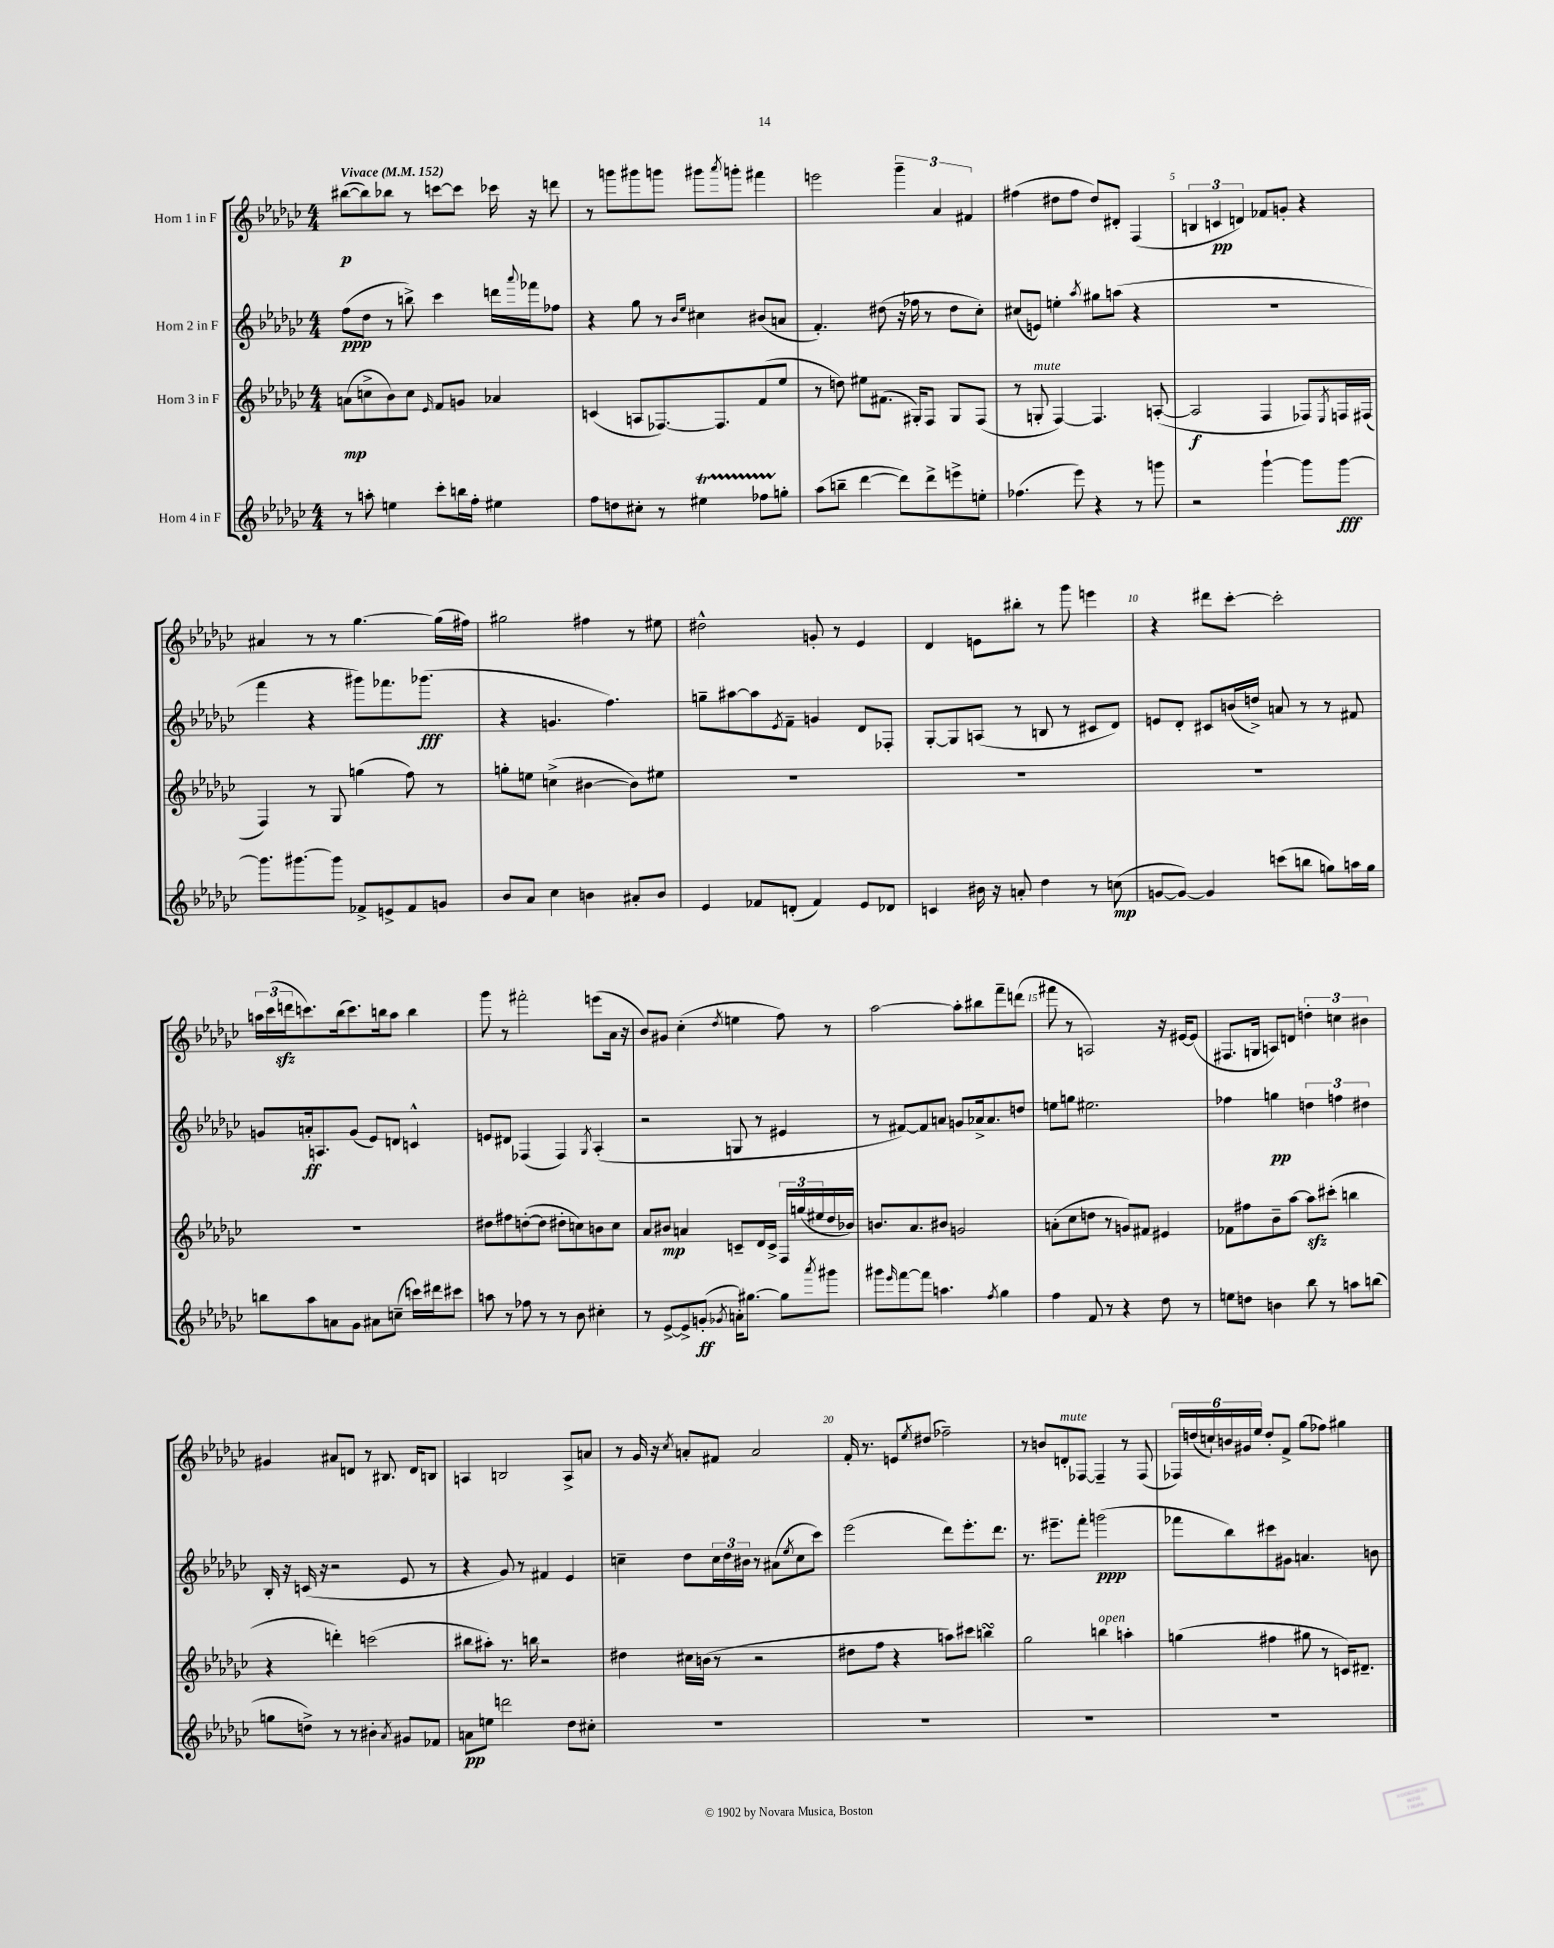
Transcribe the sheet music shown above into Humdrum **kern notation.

**kern	**kern	**kern	**kern
*staff4	*staff3	*staff2	*staff1
*clefG2	*clefG2	*clefG2	*clefG2
*k[b-e-a-d-g-c-]	*k[b-e-a-d-g-c-]	*k[b-e-a-d-g-c-]	*k[b-e-a-d-g-c-]
*M4/4	*M4/4	*M4/4	*M4/4
*MM152	*MM152	*MM152	*MM152
8r	(8a	(8ff	([8bb#
8aa'	8cc^	8dd-	8bb#])
4ee	8b-)	8r	8bb-
.	8cc	8bb^)	8r
.	16qqe-	.	.
8ccc-'	8f	4ccc-	[8ccc
16bb	8g	.	8ccc]
16ff'	.	.	.
4ee#	4a-	16ddd	16ccc-
.	.	8qqaaa-	.
.	.	16fff-	16r
.	.	8ff-	8ddd
=	=	=	=
8ff	(4c	4r	8r
8dd	.	.	8ggg
8cc#'	8A	8gg-	8ggg#
8r	[8.F-)	8r	8ggg
.	.	16qqb-	.
.	.	16qqee-	.
4ee#	.	4cc#	8ggg#
.	8.F-]	.	.
.	.	.	8qaaa-
.	.	.	8ggg'
8ff-	(8f	(8b#	4fff#
8gg'	8ee-	8a	.
=	=	=	=
(8aa-	8r	4.f')	2eee
8bb~	8dd)	.	.
[4ddd-	8ee#	.	.
.	(8.f#	(8dd#	.
8ddd-])	.	16r	6ggg-~
.	16G#')	16ff-	.
8ddd-^	8F	8r	.
.	.	.	6a-
8eee^	8G#	8dd#	.
.	.	.	6f#
8ee'	(8F	8cc-')	.
=	=	=	=
(4.ff-	8r	(8cc#	(4ff#
.	8G'	8e)	.
.	[4F)	4ee'	8dd#
8eee-)	.	.	8ff#
.	.	8qaa-	.
4r	4.F]	8gg#	8dd#)
.	.	(8aa	8d#'
8r	.	4r	(4F
8ggg	([8A'	.	.
=	=	=	=
2r	2A]	1r	6B
.	.	.	6c
.	.	.	6d)
[4ggg-`	4F	.	8f-
.	.	.	8g'
8ggg-]	8F-)	.	4r
.	8qE-	.	.
[8ggg-	16F	.	.
.	(16F#	.	.
=	=	=	=
8.ggg-]	4F)	4fff	4a#
[8.ggg#	.	.	.
.	8r	4r	8r
8ggg#]	8G-	.	8r
8f-^	(4gg	8ggg#)	[4.gg-
8e^	.	8.fff-	.
8f-	8ff)	.	.
.	.	(8.ggg-	.
8g	8r	.	(16gg-]
.	.	.	16ff#)
=	=	=	=
8b-	8gg'	4r	2gg#
8a-	8ee	.	.
4cc-	(4cc^	4.g	.
4b	[4b#	.	4ff#
.	.	4.ff)	.
8a#'	8b#])	.	8r
8b	8ee#	.	8ee#
=	=	=	=
4e-	1r	8gg~	2dd#^^
.	.	[8aa#	.
8f-	.	8aa#]	.
.	.	8qe-	.
(8d'	.	8f~	.
4f-)	.	4g	8g'
.	.	.	8r
8e-	.	8d-	4e-
8d-	.	8F-'	.
=	=	=	=
4c	1r	[8G-'	4d-
.	.	8G-]	.
16b#	.	(8A	8e
16r	.	.	.
8a'	.	8r	8bb#'
4dd-	.	8B	8r
.	.	8r	8ggg-
8r	.	8c#	4eee
(8cc	.	8d-)	.
=	=	=	=
[8g	1r	8e	4r
8g_)	.	8d-'	.
4g]	.	8c#	8ddd#
.	.	(16b	[8ccc-'
.	.	16dd^)	.
(8ccc	.	8a	2ccc-']
8bb	.	8r	.
8gg)	.	8r	.
16aa	.	8f#	.
16gg	.	.	.
=	=	=	=
8bb	1r	8g	24aa
.	.	.	(24ccc-
.	.	.	24ddd
8aa-	.	16a'	8.ccc)
.	.	8.A	.
8a	.	.	.
.	.	.	(16bb-
8g-	.	(8g	8.ccc)
8a#	.	8e-)	.
.	.	.	16bb
(8cc~	.	8d	8aa
16ccc)	.	4c^^	4bb
16ddd#	.	.	.
8ccc#	.	.	.
=	=	=	=
8aa	8dd#	8e	8ggg-
8r	8ff#	8d#	8r
8ff-	([8dd'	(4F-	2fff#'
8r	8dd]	.	.
8r	8dd#'	4F-)	.
8b-	8cc)	.	.
.	.	8qG-	.
4cc#'	8b	(4A-'	(8eee
.	8cc	.	16a-
.	.	.	16r
=	=	=	=
8r	8a-	2r	8b-)
[8e-^	8b#	.	8g#
8e-^]	4a	.	(4cc-'
(8g'	.	.	.
8qg-	.	.	8qdd-
16a')	8c~	8G	4ee
[8.gg#	.	.	.
.	16d-	8r	.
.	16c^	.	.
8gg#]	24F	4e#	8ff)
.	(24gg	.	.
.	24ee#	.	.
8qaaa-	.	.	.
8ggg#	16dd-	.	8r
.	16b-)	.	.
=	=	=	=
8ggg#	8.b	8r	[2aa-
16qqeee-	.	.	.
[8fff	.	[8f#)	.
.	8.a-	.	.
8fff]	.	8f#]	.
4.aa	8b#	8a	.
.	2g	8g	8aa-']
.	.	16a-^	8bb#
.	.	8.a-	.
8qff	.	.	.
4gg-	.	.	8fff~
.	.	8dd	(8ddd
=	=	=	=
4ff	(8a'	8ee	8fff#
.	8cc-	8gg	8r
8f	8dd	2.ee#	2A)
8r	8r	.	.
4r	8g)	.	.
.	8f#	.	.
8dd-	4e#	.	16r
.	.	.	[16e#
8r	.	.	(8e#]
=	=	=	=
8ee	8f-	4ff-	8.F#
8dd	8ff#	.	.
.	.	.	16G
4b	8b-~	4gg	8A)
.	[8aa-	.	8d
8bb-	8aa-]	6dd	6dd'
8r	(8ccc#'	.	.
.	.	6ff	6cc
8aa	4bb	.	.
.	.	6dd#	6b#
(8bb	.	.	.
=	=	=	=
8gg	4r	16B-'	4g#
.	.	16r	.
8dd^)	.	(16c	.
.	.	16r	.
8r	4ddd')	2r	8a#
8r	.	.	8d
4b#'	(2ccc	.	8r
.	.	.	8.B#
8qa-	.	.	.
8g#	.	8e-	.
.	.	.	16d
8f-	.	8r	8B
=	=	=	=
8a	8bb#	4r	4A
8ee	8aa#')	.	.
2ddd	8.r	8g-)	2B
.	.	8r	.
.	16bb	.	.
.	2r	4f#	.
8dd-	.	4e-	8A^
8cc#'	.	.	8a
=	=	=	=
1r	4dd#	4cc~	8r
.	.	.	16g-
.	.	.	16r
.	.	.	8qcc-
.	16cc#	8dd-	8a'
.	(16b	.	.
.	8r	24cc	8f#
.	.	24dd-	.
.	.	24b#	.
.	2r	8r	2a
.	.	(8a#	.
.	.	8qee-	.
.	.	8cc	.
.	.	8ccc-)	.
=	=	=	=
1r	8dd#	(2eee-	16f'
.	.	.	8.r
.	8ff	.	.
.	4r	.	8e
.	.	.	8qee-
.	.	.	(8dd#
.	8aa)	8ddd-)	2ff-~)
.	8ccc#	8.eee-'	.
.	4bb	.	.
.	.	8.ddd-	.
=	=	=	=
1r	2gg-	8.r	8r
.	.	.	8b
.	.	8.eee#~	.
.	.	.	8d'
.	.	8fff'	[8F-
.	4bb	(2ggg	4F-~]
.	4aa'	.	8r
.	.	.	(8F-
=	=	=	=
1r	(4gg	8fff-	24F-)
.	.	.	(24dd
.	.	.	24cc`)
.	.	8bb-)	24b
.	.	.	24g#
.	.	.	24ee-
.	4ff#	8ccc#	8dd'
.	.	8g#	8f^
.	8gg#	4.a	(8gg-
.	8r	.	8ff-)
.	16c)	.	4gg#
.	8.d#~	.	.
.	.	8b	.
==	==	==	==
*-	*-	*-	*-
